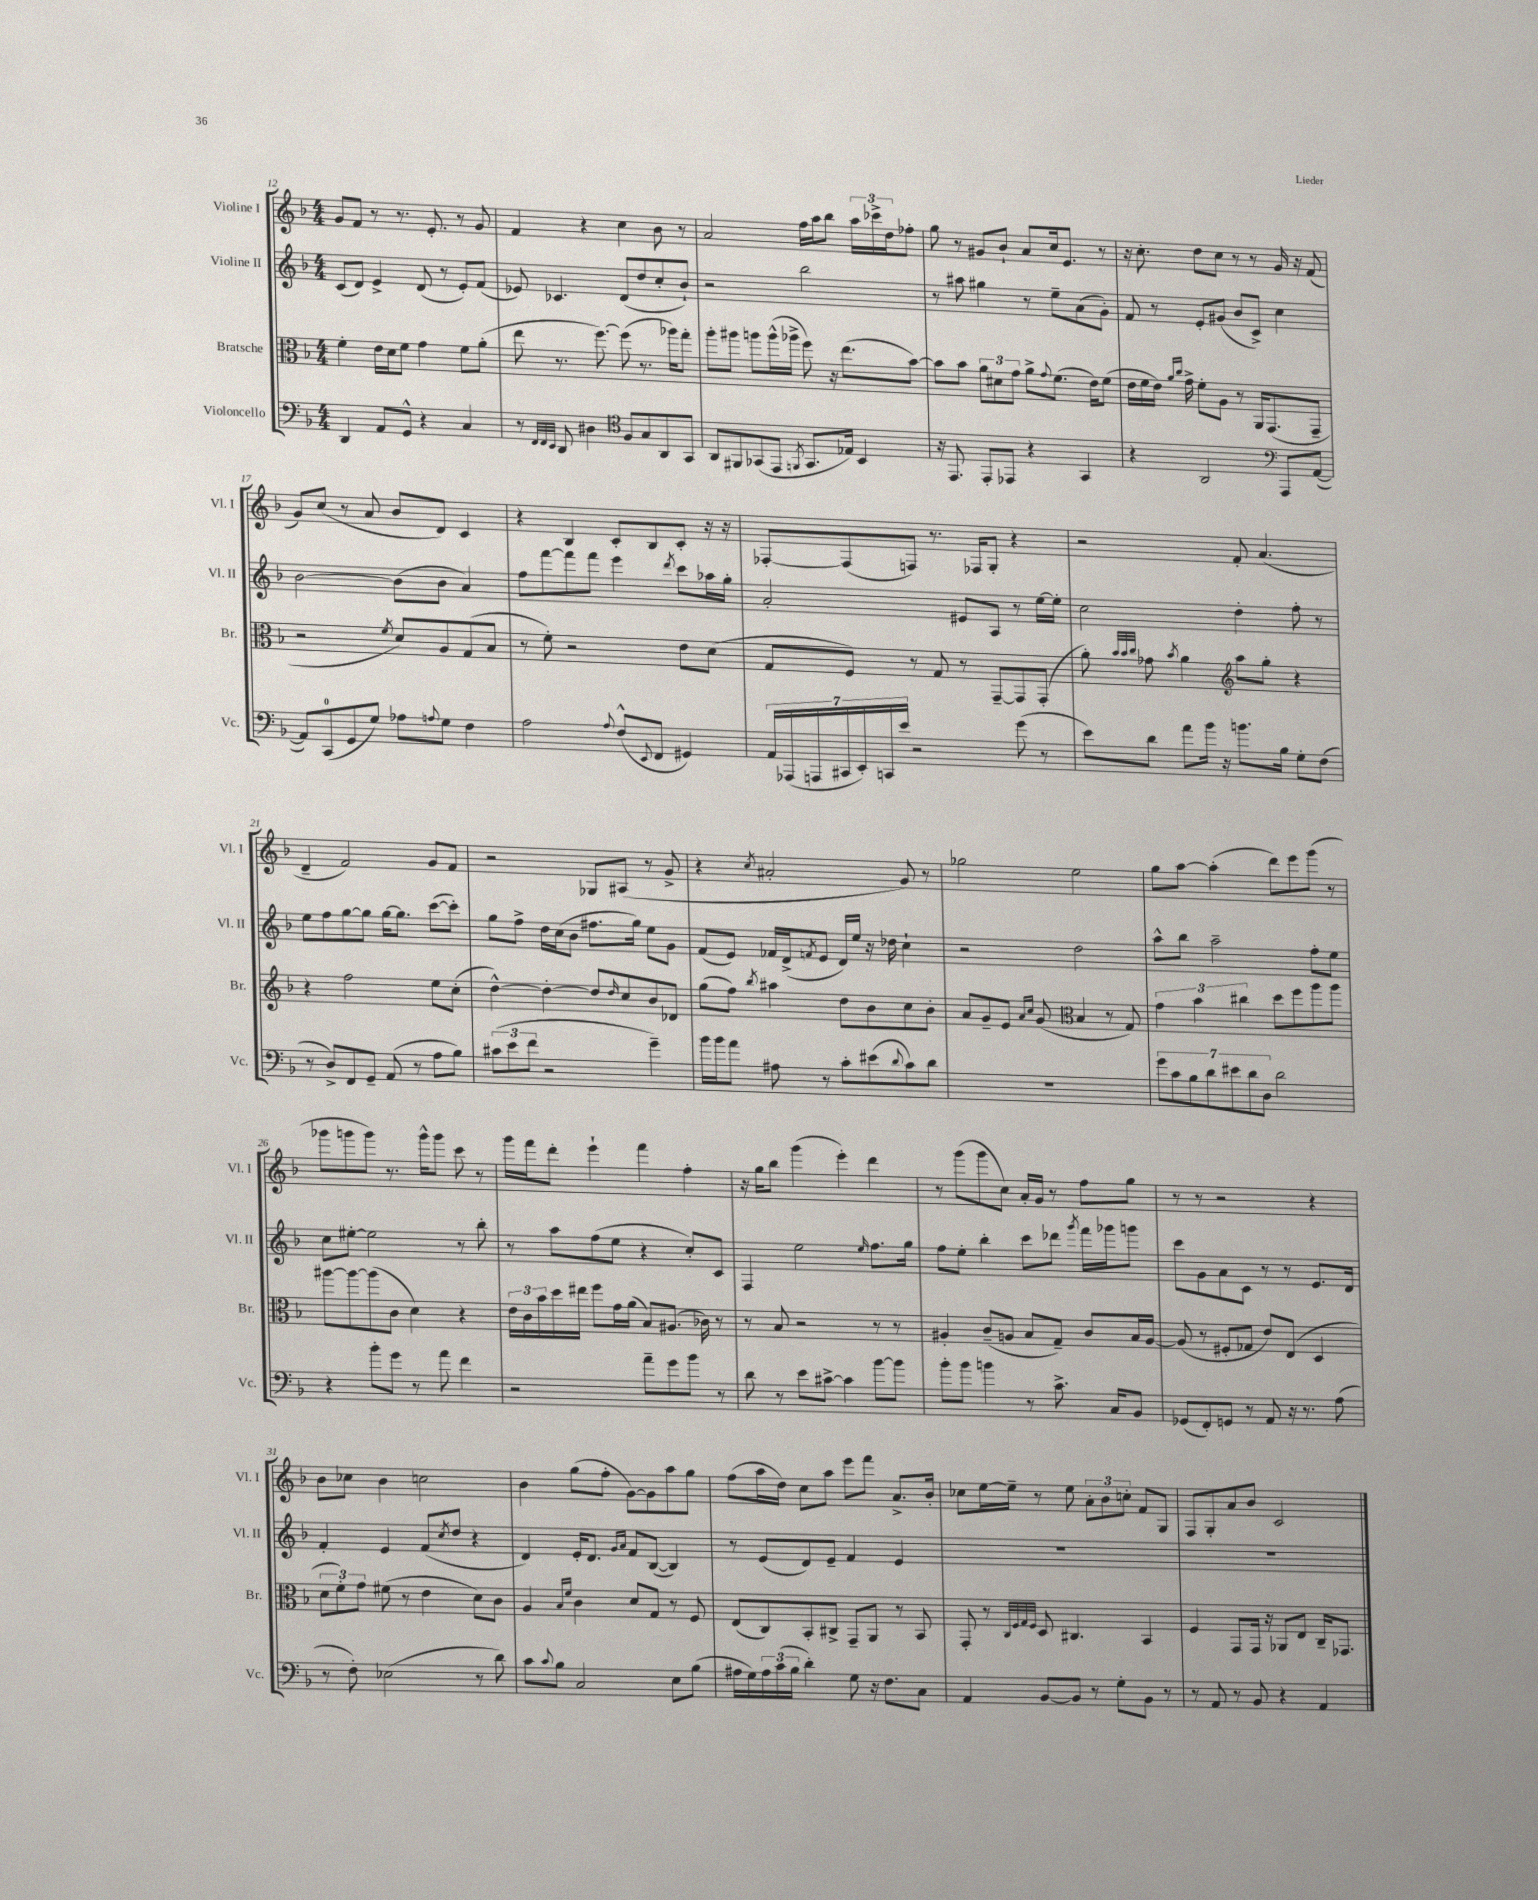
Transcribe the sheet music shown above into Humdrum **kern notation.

**kern	**kern	**kern	**kern
*part4	*part3	*part2	*part1
*staff4	*staff3	*staff2	*staff1
*I"Violoncello	*I"Bratsche	*I"Violine II	*I"Violine I
*I'Vc.	*I'Br.	*I'Vl. II	*I'Vl. I
*clefF4	*clefC3	*clefG2	*clefG2
*k[b-]	*k[b-]	*k[b-]	*k[b-]
*M4/4	*M4/4	*M4/4	*M4/4
=12	=12	=12	=12
4DD/	4f'\	(8c/L	8g/L
.	.	8d/J)	8f/J
8AA/L	16e\LL	4e^/	8r
.	16d\J	.	.
8GG^^/J	8f\J	.	8.r
4r	4g\	(8d/	.
.	.	.	8.e'/
.	.	8r	.
4C/	8f\L	8e'/L)	8r
.	(8a'\J	(8f/J	8g/
=13	=13	=13	=13
8r	8ee\	8e-X/)	4f/
32qqFF/LLL	.	.	.
32qqFF/	.	.	.
32qqEE/JJJ	.	.	.
8DD/	8.r	4.c-X/	.
4D#X\	.	.	4r
.	[8.ff\)	.	.
*clefC4	*	*	*
8F/L	(8ff\]	(8d/L	4cc\
8G/	8.r	8dd/	.
8AA/	.	8cc'/	8b-\
.	16aa-X\KL)	.	.
8GG/J	8gg'\J	8b-`/J)	8r
=14	=14	=14	=14
8AA/L	8aa'\L	2r	2a/
8FF#X/	8aa#X\J	.	.
(8GG-X/	8aan\L	.	.
8EE/J	(16aa^^\L	.	.
.	16aa-X^\JJ	.	.
8qFFn/	.	.	.
8.GG-/L	8ff\)	2bb-\	16ff\LL
.	.	.	16aa\J
.	16r	.	8bb-\J
16E-X/Jk)	(8.ee\L	.	.
4BB-/	.	.	24aa\LL
.	.	.	24ccc-X^\
.	.	.	24dd\J
.	[8b-\J)	.	8ff-X'\J
=15	=15	=15	=15
16r	8b-\L]	8r	8gg\
8.EE/	.	.	.
.	8b-\J	8aa#X\	8r
8EE'/L	12a\L	4gg#X\	8g#X/L
.	12d#X\	.	.
8EE-X/J	.	.	8b-`/J
.	12g\J	.	.
4r	8a^\L	8r	8a/L
.	8qqg/	.	.
.	(8.f\J	8ee~\L	16cc/k
.	.	.	8.e/J
4GG/	.	(8a\	.
.	16e\KL)	.	.
.	(8f\J	8g'\J)	8r
=16	=16	=16	=16
4r	16e\LL	8f/	16r
.	16f\	.	8.cc'\
.	16e\JJ)	8r	.
.	16qqa/LL	.	.
.	16qqcc/JJ	.	.
.	16g^\	.	.
2AA/	8f'\L	8e'/L	8dd\L
.	8A\J	(8g#X/J	8cc\J
.	8r	8b-/L	8r
.	16AA/KL	8c^/J)	8r
.	(8.GG/	.	.
*clefF4	*	*	*
8AAA/L	.	4cc\	16g/
.	.	.	16r
([8AA/J	8GG~/J	.	(8f/
!!LO:LB:g=z
=17	=17	=17	=17
8AA/L])	2r	[2b-\	8g/L)
(8CC/	.	.	(8cc/J
8GG/	.	.	8r
8G/J)	.	.	8a/
.	8qf/	.	.
8A-X\L	8d/L)	(8b-\L]	8b-/L
8qqAn/	.	.	.
8G\J	8A/	8b-\J	8d/J)
4F\	(8G/	4a/)	4c/
.	8B-/J	.	.
=18	=18	=18	=18
2A\	8r	8ff\L	4r
.	8f'\)	[8fff\	.
.	2r	8fff\]	4B-/
.	.	8fff\J	.
8qqA/	.	.	.
(8F^^/L	.	4eee\	8c'/L
8qqEE/	.	.	.
8FF/J	.	.	8B-/
.	.	8qddd/	.
4GG#X/)	8e\L	8ccc\L	8c'/J
.	(8d\J	16aa-X\L	16r
.	.	16gg'\JJ	16r
=19	=19	=19	=19
28AA/LL	8G/L	2a'/	[8F-X'/L
(28AAA-X/	.	.	.
28AAAn/	.	.	.
28CC#X/	.	.	.
.	8F/J)	.	(8F-/]
28EE'/)	.	.	.
28CCn/	.	.	.
28e/JJ	.	.	.
2r	8r	.	8Fn/J)
.	8G/	.	8.r
.	8r	8e#X/L	.
.	.	.	16F-X/KL
.	[8GG~/L	8A/J	8G'/J
(8g\	8GG/]	8r	4r
8r	(8GG'/J	[16ee\LL	.
.	.	16ee'\JJ]	.
=20	=20	=20	=20
8e\L)	8a'\)	2cc\	2r
.	32qqb-/LLL	.	.
.	32qqb-/	.	.
.	32qqcc/JJJ	.	.
8d\J	8g-X\	.	.
.	8qb-/	.	.
8a\L	4a\	.	.
16b-\Jk	.	.	.
16r	.	.	.
*	*clefG2	*	*
8.bn\L	8aa\L	4dd'\	8f'/
.	8gg'\J	.	(4.a/
16B-\Jk	.	.	.
8G'\L	4r	8ff'\	.
(8F\J	.	8r	.
!!LO:LB:g=z
=21	=21	=21	=21
8r	4r	8ee\L	4d~/
8D^/L)	.	8ff\	.
8FF/	2ff\	[8gg\	2f/)
8GG~/J	.	8gg\J]	.
(8AA/	.	[16gg\KL	.
.	.	8.gg\J]	.
8r	.	.	.
8A\L	8ee\L	([8ccc\L	8g/L
8B-\J)	(8cc'\J	8ccc'\J])	8f/J
=22	=22	=22	=22
(12c#X\L	[4dd^^\)	8gg\L	2r
12e\	.	.	.
.	.	8ff^\J	.
12f\J	.	.	.
2r	4dd'\_	16dd\LL	.
.	.	(16cc\J	.
.	.	8b-\J	.
.	8dd/L]	8.ff#X\L	8G-X/L
.	16qqdd/	.	.
.	8cc/	.	(8A#X/J
.	.	16gg\Jk)	.
4g~\)	8b-/	8ee\L	8r
.	8d-X/J	8g\J	8g^/
=23	=23	=23	=23
16b-\LL	(8gg\L	(8f/L	4r
16b-\J	.	.	.
8a\J	8ff\J)	8e/J)	.
.	8qbb-/	.	8qcc/
8A#X\	4aa#X\	16f-X/LL	2a#X'/
.	.	(16d^/J	.
.	.	8qfn/	.
8r	.	8e/J	.
8c'\L	8dd\L	16d/LL)	.
.	.	16ee/JJ	.
(8e#X\	8b-\	16r	.
.	.	16dd-X\	.
8qqd/	.	.	.
8c\)	8cc\	4cc`\	8g/)
8d\J	8b-'\J	.	8r
=24	=24	=24	=24
1r	8a/L	2r	2gg-X\
.	8g~/	.	.
.	8e/J	.	.
.	16qqa/LL	.	.
.	16qqcc/JJ	.	.
.	(8g/	.	.
*	*clefC3	*	*
.	4B-/	2dd\	2ee\
.	8r	.	.
.	8G/)	.	.
=25	=25	=25	=25
14g\L	6g\	8aa^^\L	8gg\L
14c\	.	.	.
.	.	8bb-\J	[8aa\J
14B-\	.	.	.
.	6b-\	.	.
14d\	.	.	.
.	.	2aa~\	(4aa'\]
14e#X\	.	.	.
.	6cc#X\	.	.
14d\	.	.	.
14D\J	.	.	.
2d\	8dd\L	.	8ddd\L)
.	8ff\	.	8eee\
.	8aa\	8ff'\L	(8ggg\J
.	8aa\J	8ee\J	8r
!!LO:LB:g=z
=26	=26	=26	=26
4r	[8aa#X\L	8cc\L	8ggg-X\L
.	8aa#\_	[8ee#X'\J	8gggn\
8b-'\L	(8aa#\]	2ee#\]	8ggg\J)
8g\J	8c\J	.	8.r
8r	4d\)	.	.
.	.	.	16ggg^^\KL
8a\	.	.	8ggg\J
4f\	4r	8r	8ccc\
.	.	8bb-'\	8r
=27	=27	=27	=27
2r	24e\LL	8r	16ggg\LL
.	24c\	.	.
.	.	.	16fff\J
.	24b-\	.	.
.	16dd\	8aa\L	8ddd'\J
.	16ee#X\JJ	.	.
.	8ff\L	(8ff\	4eee`\
.	16g\L	8ee\J	.
.	(16a\JJ	.	.
8a~\L	8B-/L)	4r	4fff\
8g\	(8.A#X/J	.	.
8b-\J	.	8cc'/L)	4ff'\
.	16c-X\)	.	.
8r	8r	8c/J	.
=28	=28	=28	=28
8d\	8r	4F/	16r
.	.	.	16gg\KL
8r	8B-/	.	8bb-\J
8e\L	2r	2ee\	(4ggg\
[8c#X^\J	.	.	.
4c#\]	.	.	4eee'\)
.	.	16qqee/	.
[8b-\L	8r	8.ff\L	4ddd\
8b-\J]	8r	.	.
.	.	16gg\Jk	.
=29	=29	=29	=29
8b-'\L	4A#X'/	8ff\L	8r
8b-\J	.	8ee'\J	(8ggg\L
4bn\	(8c~/L	4bb-'\	8ggg\
.	8An/J	.	8cc\J)
8r	8B-/L	8ccc\L	16a'/LL
.	.	.	16g/JJ
8.c^\	8G~/J)	8ddd-X\J	8r
.	.	8qggg/	.
.	8c/L	16fff\LL	8ff\L
16C/KL	.	16ggg-X\J	.
8BB-/J	16B-/L	8gggn\J	8gg\J
.	[16A/JJ	.	.
=30	=30	=30	=30
(8GG-X/L	(8A/]	8ccc\L	8r
8FF'/)	8r	8g\	8r
8GGn/J	8F#X'/L	8a\	2r
8r	8G-X/J	8c\J	.
8AA/	8e/L)	8r	.
16r	(8E/J	8r	.
8.r	.	.	.
.	4D/	8.e/L	4r
(8A\	.	.	.
.	.	16d/Jk	.
!!LO:LB:g=z
=31	=31	=31	=31
8r	12d\L	4f'/	8b-\L
.	12f'\)	.	.
8F'\)	.	.	8cc-X\J
.	12g\J	.	.
(2E-X\	(8f#X\	4e/	4b-\
.	8r	.	.
.	4e\	(8f/L	2ccn\
.	.	8qcc/	.
.	.	8dd/J	.
8r	8d\L)	4r	.
8d\)	8c\J	.	.
=32	=32	=32	=32
8c\L	4A/	4d/)	4b-\
8qqc/	.	.	.
8B-\J	.	.	.
.	16qqB-/LL	.	.
.	16qqf/JJ	.	.
2C/	4c\	16e'/KL	(8gg\L
.	.	8.d/J	.
.	.	.	8ff'\J
.	.	16qqg/LL	.
.	.	16qqa/JJ	.
.	8d/L	8f/L	[8g\L)
.	8G/J	([8B-/J	8g\]
8E\L	8r	4B-/])	8aa\
(8B-\J	8F/	.	8gg\J
=33	=33	=33	=33
16A#X\LL	(8E/L	8r	(8ff\L
16G\)	.	.	.
24A#\	8C/)	(8e/L	16aa\L
(24c\	.	.	.
.	.	.	16dd\JJ)
24B-\JJ	.	.	.
4d'\)	8BB-'/	8d/)	8cc\L
.	8C#X^/J	8e~/J	8aa\J
8G\	8GG~/L	4f/	8eee\L
16r	8AA/J	.	8fff\J
8.F\L	.	.	.
.	8r	4e/	8.a^/L
8C\J	8BB-/	.	.
.	.	.	16b-'/Jk
=34	=34	=34	=34
4AA/	8GG'/	1r	8cc-X\L
.	8r	.	[16ee\L
.	.	.	16ee~\JJ]
.	32qqC/LLL	.	.
.	32qqF/	.	.
.	32qqG/	.	.
.	32qqF/JJJ	.	.
[8BB-/L	8D/	.	8r
8BB-/J]	4.C#X/	.	8ee\
8r	.	.	12a'\L
.	.	.	12b-\
8G'\L	.	.	.
.	.	.	12ccn'\J
8BB-\J	4BB-/	.	8f/L
8r	.	.	8G/J
=35	=35	=35	=35
8r	4F/	1r	8F/L
8AA/	.	.	8G'/
8r	8GG/L	.	8a/
8BB-/	16GG/Jk	.	8b-/J
.	16r	.	.
4r	8AA-X/L	.	2c/
.	8E/J	.	.
4AA/	16C~/KL	.	.
.	8.GG-X/J	.	.
==	==	==	==
*-	*-	*-	*-
